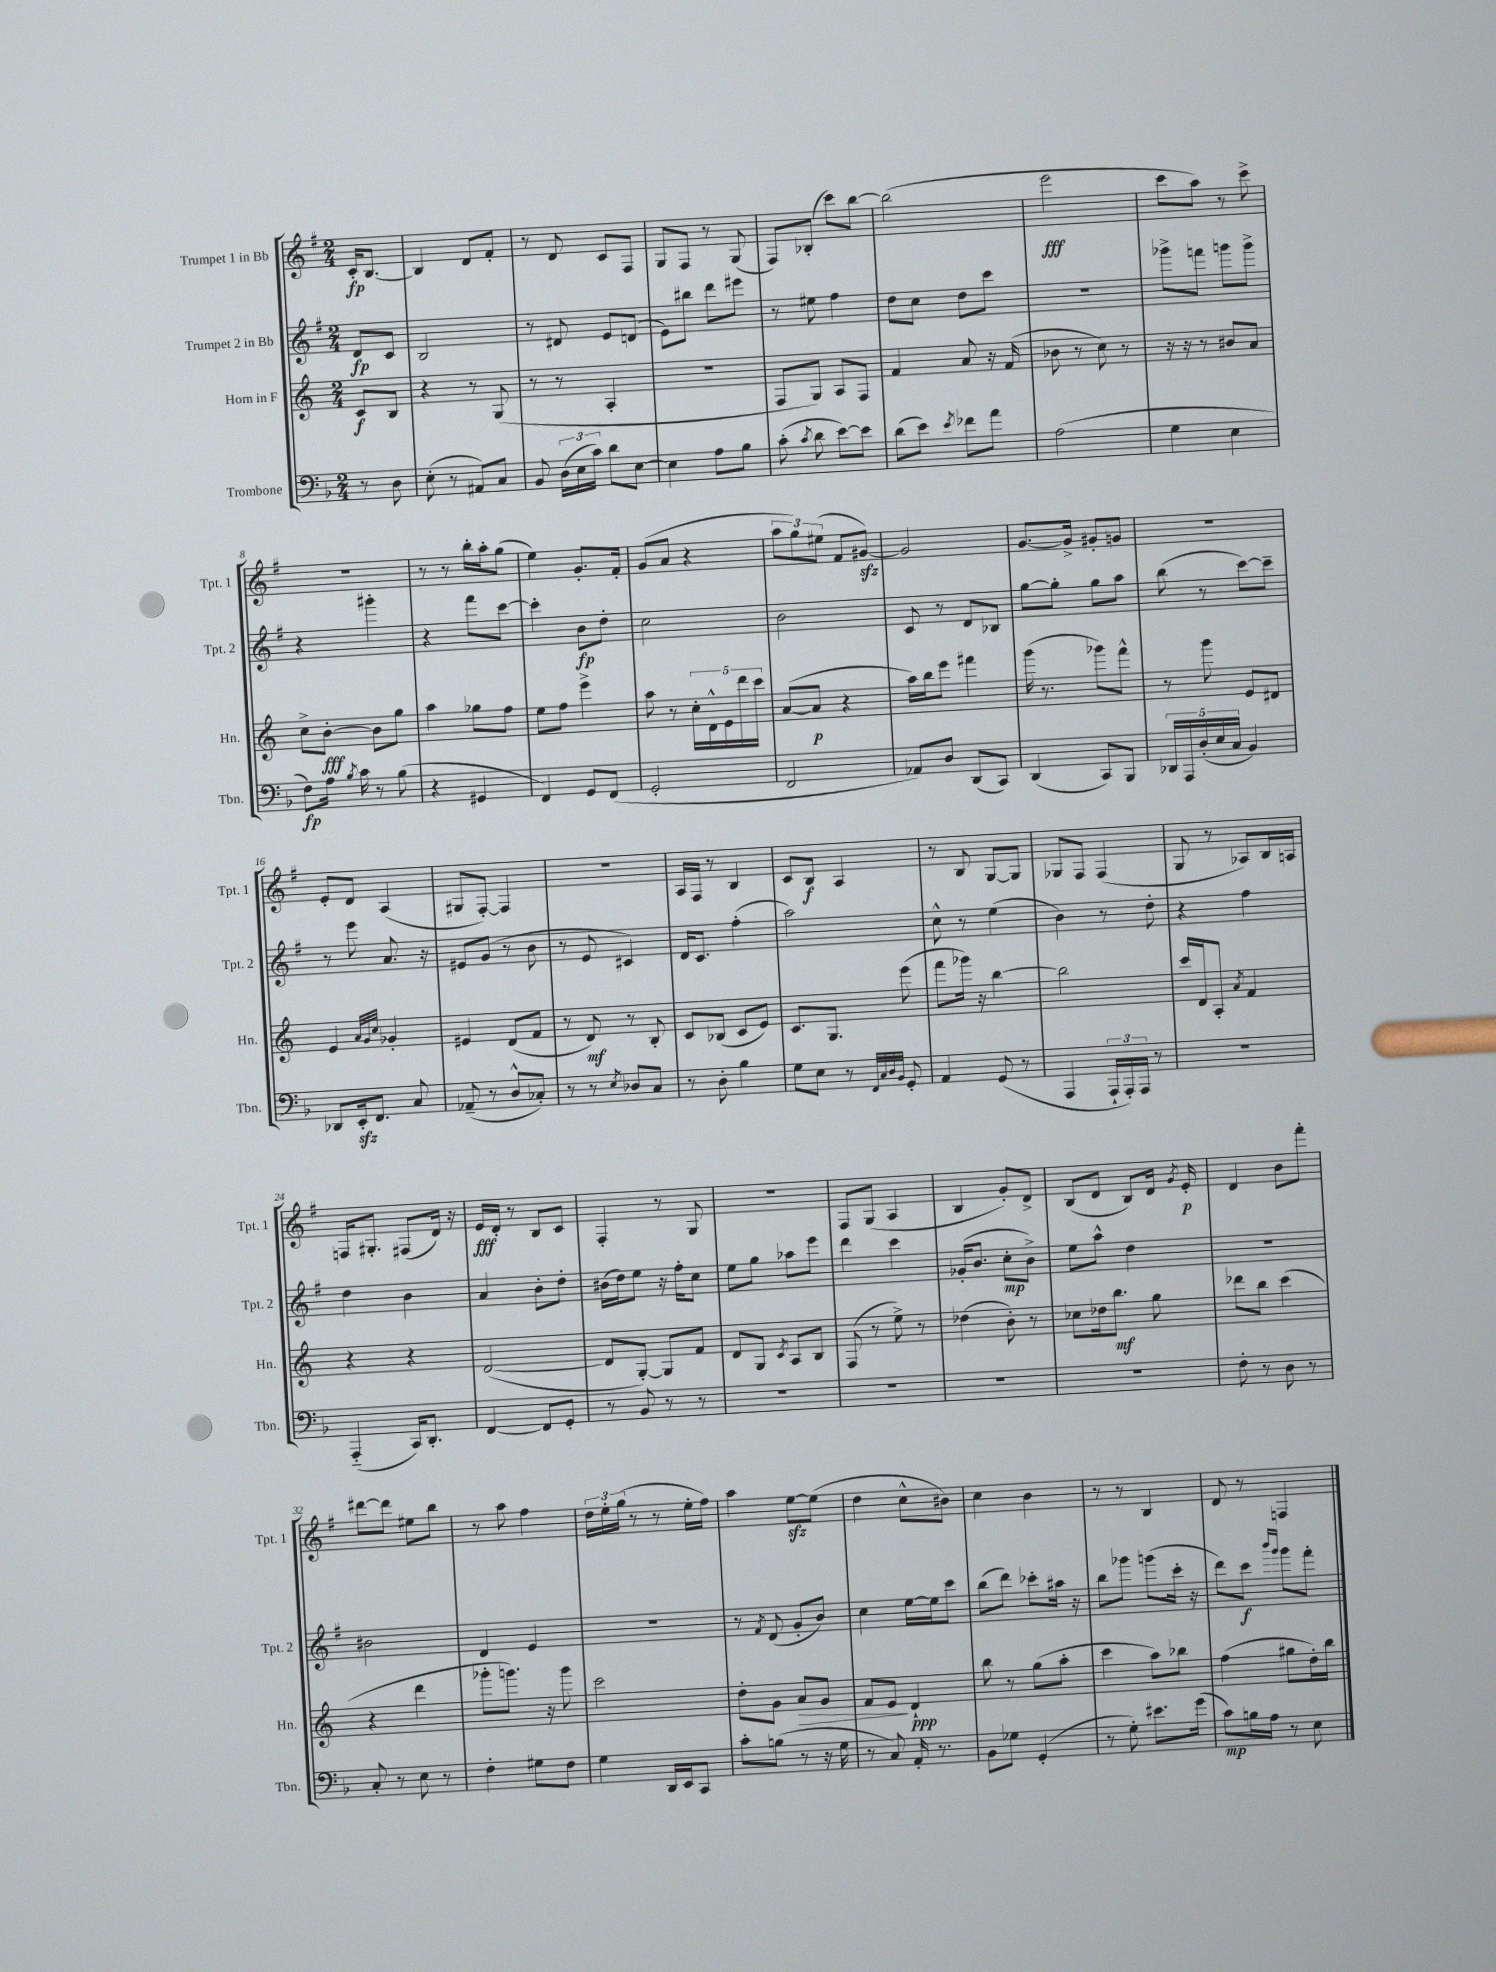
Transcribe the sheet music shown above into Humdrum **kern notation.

**kern	**dynam	**kern	**dynam	**kern	**dynam	**kern	**dynam
*part4	*part4	*part3	*part3	*part2	*part2	*part1	*part1
*staff4	*staff4	*staff3	*staff3	*staff2	*staff2	*staff1	*staff1
*I"Trombone	*	*I"Horn in F	*	*I"Trumpet 2 in Bb	*	*I"Trumpet 1 in Bb	*
*I'Tbn.	*	*I'Hn.	*	*I'Tpt. 2	*	*I'Tpt. 1	*
*clefF4	*	*clefG2	*	*clefG2	*	*clefG2	*
*k[b-]	*	*k[]	*	*k[f#]	*	*k[f#]	*
*M2/4	*	*M2/4	*	*M2/4	*	*M2/4	*
=	=	=	=	=	=	=	=
8r	.	8c/L	f	8d/L	fp	16c'/KL	fp
.	.	.	.	.	.	[8.B/J	.
8D\	.	8B/J	.	8c/J	.	.	.
=1	=1	=1	=1	=1	=1	=1	=1
(8E'\	.	4r	.	2B/	.	4B/]	.
8r	.	.	.	.	.	.	.
8AA#X/L)	.	8r	.	.	.	8d/L	.
8C/J	.	(8G/	.	.	.	8f#'/J	.
=2	=2	=2	=2	=2	=2	=2	=2
8BB-/	.	8r	.	8r	.	8r	.
(24D\LL	.	8r	.	8d#X/	.	8d/	.
24E\	.	.	.	.	.	.	.
24c\JJ)	.	.	.	.	.	.	.
8d\L	.	4A'/	.	8e/L	.	8c/L	.
[8E\J	.	.	.	(8dn/J	.	8F#/J	.
=3	=3	=3	=3	=3	=3	=3	=3
4E\]	.	2r	.	8e\L)	.	8G/L	.
.	.	.	.	8bb#X\J	.	8F#/J	.
8A\L	.	.	.	8ddd\L	.	8r	.
8B-\J	.	.	.	8eee#X\J	.	(8G/	.
=4	=4	=4	=4	=4	=4	=4	=4
(8c'\	.	8F/L	.	8r	.	8F#/L)	.
8qc/	.	.	.	.	.	.	.
8d\	.	8G/J)	.	8ee#X\	.	(8B-X'/J	.
[8e\L)	.	8A/L	.	4ff#\	.	8ccc\L)	.
8e\J]	.	8F/J	.	.	.	[8bb\J	.
=5	=5	=5	=5	=5	=5	=5	=5
(8d\L	.	4f/	.	8dd\L	.	(2bb\]	.
8e\J)	.	.	.	8cc\J	.	.	.
8qe/	.	.	.	.	.	.	.
8f-X\L	.	8a/	.	8dd\L	.	.	.
8a\J	.	16r	.	8ccc\J	.	.	.
.	.	(16f/	.	.	.	.	.
=6	=6	=6	=6	=6	=6	=6	=6
(2A\	.	8b-X\	.	2r	.	2eee\	fff
.	.	8r	.	.	.	.	.
.	.	8cc\)	.	.	.	.	.
.	.	8r	.	.	.	.	.
=7	=7	=7	=7	=7	=7	=7	=7
4G\	.	16r	.	8ggg-X^\L	.	8ccc\L	.
.	.	16r	.	.	.	.	.
.	.	8r	.	8fffn\J	.	8aa\J)	.
4E\	.	8b#X/L	.	8gggn\L	.	8r	.
.	.	8a/J	.	8ggg^\J	.	8ccc^\	.
!!LO:LB:g=z
=8	=8	=8	=8	=8	=8	=8	=8
8F\L)	fp	8cc^\L	.	4r	.	2r	.
16A\Jk	.	[8b'\J	fff	.	.	.	.
8qB-/	.	.	.	.	.	.	.
16c\	.	.	.	.	.	.	.
8r	.	8b\L]	.	4ggg#X'\	.	.	.
(8B-\	.	8gg\J	.	.	.	.	.
=9	=9	=9	=9	=9	=9	=9	=9
4r	.	4aa\	.	4r	.	8r	.
.	.	.	.	.	.	8r	.
4GG#X/	.	8gg-X\L	.	8fff#\L	.	16bb'\LL	.
.	.	.	.	.	.	16aa'\J	.
.	.	8ff\J	.	[8ccc\J	.	(8gg\J	.
=10	=10	=10	=10	=10	=10	=10	=10
4FF/)	.	8ee\L	.	4ccc'\]	.	4ee\)	.
.	.	8ff\J	.	.	.	.	.
8GG/L	.	4eee^\	.	8b\L	fp	8.g'/L	.
(8FF/J	.	.	.	8dd'\J	.	.	.
.	.	.	.	.	.	16f#'/Jk	.
=11	=11	=11	=11	=11	=11	=11	=11
2GG'/	.	8aa\	.	2cc\	.	(8g/L	.
.	.	8r	.	.	.	8a/J	.
.	.	20cc'\LL	.	.	.	4r	.
.	.	20d^^\	.	.	.	.	.
.	.	20e\	.	.	.	.	.
.	.	20ddd\	.	.	.	.	.
.	.	20ccc\JJ	.	.	.	.	.
=12	=12	=12	=12	=12	=12	=12	=12
2FF/	.	([8a/L	.	2b\	.	12aa\L	.
.	.	.	.	.	.	12gg\)	.
.	.	8a/J]	p	.	.	.	.
.	.	.	.	.	.	(12ee#X\J	.
.	.	4r	.	.	.	8f#/L	.
.	.	.	.	.	.	[8g#Xzz/J)	.
=13	=13	=13	=13	=13	=13	=13	=13
8AA-X/L)	.	16aa\LL)	.	8c/	.	2g#/]	.
.	.	16bb\J	.	.	.	.	.
8D/J	.	8eee\J	.	8r	.	.	.
(8DD/L	.	4fff#X\	.	8d/L	.	.	.
8CC/J)	.	.	.	8B-X/J	.	.	.
=14	=14	=14	=14	=14	=14	=14	=14
(4DD/	.	(16ggg\	.	[8gg\L	.	[8.g/L	.
.	.	8.r	.	.	.	.	.
.	.	.	.	8gg'\J]	.	.	.
.	.	.	.	.	.	16g^/Jk]	.
8CC/L)	.	8ggg-X\L)	.	8gg\L	.	8g#X'/L	.
8BBB-/J	.	8fff^^\J	.	8aa\J	.	8gn/J	.
=15	=15	=15	=15	=15	=15	=15	=15
20DD-X/LL	.	8r	.	(8bb\	.	2r	.
20AAA/	.	.	.	.	.	.	.
(20D'/	.	.	.	.	.	.	.
.	.	8ggg\	.	8r	.	.	.
20E/	.	.	.	.	.	.	.
20C/JJ	.	.	.	.	.	.	.
4BB-/)	.	8e/L	.	[8ccc\L)	.	.	.
.	.	8d#X/J	.	8ccc~\J]	.	.	.
!!LO:LB:g=z
=16	=16	=16	=16	=16	=16	=16	=16
8DD-X/L	.	4e/	.	8r	.	8e'/L	.
16EEzz'/k	.	.	.	8eee\	.	8d/J	.
8.FF/J	.	.	.	.	.	.	.
.	.	32qqa/LLL	.	.	.	.	.
.	.	32qqg/	.	.	.	.	.
.	.	32qqcc/JJJ	.	.	.	.	.
.	.	4g-X'/	.	8.a/	.	(4A/	.
8C/	.	.	.	.	.	.	.
.	.	.	.	16r	.	.	.
=17	=17	=17	=17	=17	=17	=17	=17
(8AA-X~/	.	4e#X/	.	8e#X/L	.	8G#X/L	.
8r	.	.	.	(8g/J	.	[8F#'/J)	.
8D^^/L	.	(8d/L	.	8r	.	4F#/]	.
8C-X'/J)	.	8f/J	.	8b\	.	.	.
=18	=18	=18	=18	=18	=18	=18	=18
8r	.	8r	.	8r	.	2r	.
8r	.	8d/)	mf	8e/	.	.	.
8qE/	.	.	.	.	.	.	.
8D-X/L	.	8r	.	4c#X/)	.	.	.
8C/J	.	8B'/	.	.	.	.	.
=19	=19	=19	=19	=19	=19	=19	=19
8r	.	8c/L	.	16d/KL	.	16A/LL	.
.	.	.	.	8.c/J	.	16F#/JJ	.
8D'\	.	(8B-X/J	.	.	.	8r	.
4B-\	.	8c/L	.	(4ff#'\	.	4B/	.
.	.	8e/J)	.	.	.	.	.
=20	=20	=20	=20	=20	=20	=20	=20
8G\L	.	8.c/L	.	2aa\)	.	8c/L	.
8E\J	.	.	.	.	.	8B/J	f
.	.	8.G/J	.	.	.	.	.
8r	.	.	.	.	.	4A/	.
32qqFF/LLL	.	.	.	.	.	.	.
32qqC/	.	.	.	.	.	.	.
32qqD/	.	.	.	.	.	.	.
32qqBB-/JJJ	.	.	.	.	.	.	.
8GG'/	.	(8eee\	.	.	.	.	.
=21	=21	=21	=21	=21	=21	=21	=21
4AA/	.	8fff\L	.	8cc^^\	.	8r	.
.	.	16ggg-X\Jk)	.	8r	.	8B/	.
.	.	16r	.	.	.	.	.
(8GG/	.	[4bb\	.	(4ee\	.	[8G/L	.
8r	.	.	.	.	.	8G/J]	.
=22	=22	=22	=22	=22	=22	=22	=22
4AAA/	.	2bb\]	.	4b\)	.	8G-X/L	.
.	.	.	.	.	.	8F#/J	.
24AAA`/LL	.	.	.	8r	.	(4F#/	.
24AAA'/)	.	.	.	.	.	.	.
24AAA/JJ	.	.	.	.	.	.	.
8r	.	.	.	8dd'\	.	.	.
=23	=23	=23	=23	=23	=23	=23	=23
2r	.	16ccc/LL	.	4r	.	8G/	.
.	.	16d/J	.	.	.	.	.
.	.	8A'/J	.	.	.	8r	.
.	.	8qa/	.	.	.	.	.
.	.	4f/	.	4ff#\	.	8A-X/L)	.
.	.	.	.	.	.	16B/L	.
.	.	.	.	.	.	16An/JJ	.
!!LO:LB:g=z
=24	=24	=24	=24	=24	=24	=24	=24
(4AAA/	.	4r	.	4dd\	.	16Fn/KL	.
.	.	.	.	.	.	8.G#X'/J	.
16CC/KL)	.	4r	.	4b\	.	(8F#X/L	.
8.DD'/J	.	.	.	.	.	.	.
.	.	.	.	.	.	16d/Jk)	.
.	.	.	.	.	.	16r	.
=25	=25	=25	=25	=25	=25	=25	=25
[4FF/	.	([2d/	.	4a/	.	16e/LL	fff
.	.	.	.	.	.	16d'/JJ	.
.	.	.	.	.	.	8r	.
8FF/L]	.	.	.	8b'\L	.	8B/L	.
8GG'/J	.	.	.	8dd'\J	.	8c/J	.
=26	=26	=26	=26	=26	=26	=26	=26
8r	.	8d/L]	.	(16b#X\LL	.	4F#'/	.
.	.	.	.	16dd\J)	.	.	.
8BB-/	.	[8G'/J)	.	8ee\J	.	.	.
8r	.	8G/L]	.	16r	.	8r	.
.	.	.	.	16ff#'\KL	.	.	.
8r	.	8f/J	.	8cc\J	.	8G/	.
=27	=27	=27	=27	=27	=27	=27	=27
2r	.	8d/L	.	8ee\L	.	2r	.
.	.	8G/J	.	8gg\J	.	.	.
.	.	8qc/	.	.	.	.	.
.	.	8A/L	.	8aa-X\L	.	.	.
.	.	8B/J	.	8eee\J	.	.	.
=28	=28	=28	=28	=28	=28	=28	=28
2r	.	(8F/	.	4ddd\	.	8F#/L	.
.	.	8r	.	.	.	(8G/J	.
.	.	8ee^\)	.	4ccc\	.	4A/	.
.	.	8r	.	.	.	.	.
=29	=29	=29	=29	=29	=29	=29	=29
2r	.	(4dd-X\	.	(16g-X'/KL	.	4B/	.
.	.	.	.	8.b/J	.	.	.
.	.	8b'\)	.	8cc'\L	mp	8g'/L)	.
.	.	8r	.	8b^\J)	.	8d^/J	.
=30	=30	=30	=30	=30	=30	=30	=30
2r	.	8cc-X\L	.	8ee\L	.	(8B/L	.
.	.	16dd-X\k	.	8aa^^\J	.	8d/J	.
.	.	8.bb\J	mf	.	.	.	.
.	.	.	.	4dd\	.	8B/L)	.
.	.	8gg\	.	.	.	16d/Jk	.
.	.	.	.	.	.	8qg/	.
.	.	.	.	.	.	16e'/	p
=31	=31	=31	=31	=31	=31	=31	=31
8F'\	.	8ddd-X\L	.	2r	.	4d/	.
8r	.	8bb\J	.	.	.	.	.
8D\	.	(4ccc\	.	.	.	8b\L	.
8r	.	.	.	.	.	8fff#'\J	.
!!LO:LB:g=z
=32	=32	=32	=32	=32	=32	=32	=32
8C'/	.	4r	.	2b#X\	.	[8ddd#X\L	.
8r	.	.	.	.	.	8ddd#\J]	.
8E\	.	4ddd\	.	.	.	8ee#X\L	.
8r	.	.	.	.	.	8bb\J	.
=33	=33	=33	=33	=33	=33	=33	=33
4F'\	.	8ggg-X'\L	.	4d/	.	8r	.
.	.	8.gggn\J)	.	.	.	8aa\	.
8G#X\L	.	.	.	4e/	.	4ff#\	.
.	.	16r	.	.	.	.	.
8F\J	.	8ggg\	.	.	.	.	.
=34	=34	=34	=34	=34	=34	=34	=34
4G\	.	2ccc\	.	2r	.	24dd\LL	.
.	.	.	.	.	.	24ee'\	.
.	.	.	.	.	.	(24gg\JJ	.
.	.	.	.	.	.	8r	.
16DD/LL	.	.	.	.	.	8r	.
16EE/J	.	.	.	.	.	.	.
8CC/J	.	.	.	.	.	16ee'\LL	.
.	.	.	.	.	.	16ff#\JJ)	.
=35	=35	=35	=35	=35	=35	=35	=35
8c'\L	.	8dd'\L	.	8r	.	4aa\	.
.	.	.	.	8qf#/	.	.	.
(8Bn\J	.	8g\J	.	(8d/	.	.	.
!	!	!	!LO:HP:b	!	!	!	!
8r	.	8a/L	>	8g'/L	.	[8eezz\L	.
16r	.	8g/J	.	8b/J)	.	(8ee\J]	.
16G\	.	.	.	.	.	.	.
=36	=36	=36	=36	=36	=36	=36	=36
8r	.	8f/L	.	4cc\	.	4dd\	.
8C/)	.	8e/J	.	.	.	.	.
16AA'/	.	4d`/	] ppp	[16ee\LL	.	8cc^^\L	.
8.r	.	.	.	16ee\J]	.	.	.
.	.	.	.	8ccc\J	.	8b#X\J)	.
=37	=37	=37	=37	=37	=37	=37	=37
8BB-\L	.	8bb\	.	(8bb\L	.	4cc\	.
8G-X\J	.	8r	.	8ddd\J)	.	.	.
(4GG'/	.	(8gg\L	.	8ccc-X'\L	.	4b\	.
.	.	8aa'\J	.	16aa#X\Jk	.	.	.
.	.	.	.	16r	.	.	.
=38	=38	=38	=38	=38	=38	=38	=38
8r	.	4ccc\	.	8bb\L	.	8r	.
8G'\)	.	.	.	8ggg-X\J	.	8r	.
8.e#X\L	.	8aa\L)	.	(8gggn\L	.	4B/	.
.	.	8bb-X\J	.	16ccc'\Jk	.	.	.
(16g\Jk	.	.	.	16r	.	.	.
=39	=39	=39	=39	=39	=39	=39	=39
8c\L)	mp	(4ff\	.	8ddd\L)	.	8d/	.
16Bn\L	.	.	.	8ccc\J	f	8r	.
16A\JJ	.	.	.	.	.	.	.
.	.	.	.	16qqbbb/LL	.	.	.
.	.	.	.	16qqggg/JJ	.	.	.
8r	.	8gg#X\L	.	8ggg\L	.	4Fn/	.
8E\	.	16dd'\L)	.	8fff#'\J	.	.	.
.	.	16bb\JJ	.	.	.	.	.
==	==	==	==	==	==	==	==
*-	*-	*-	*-	*-	*-	*-	*-
